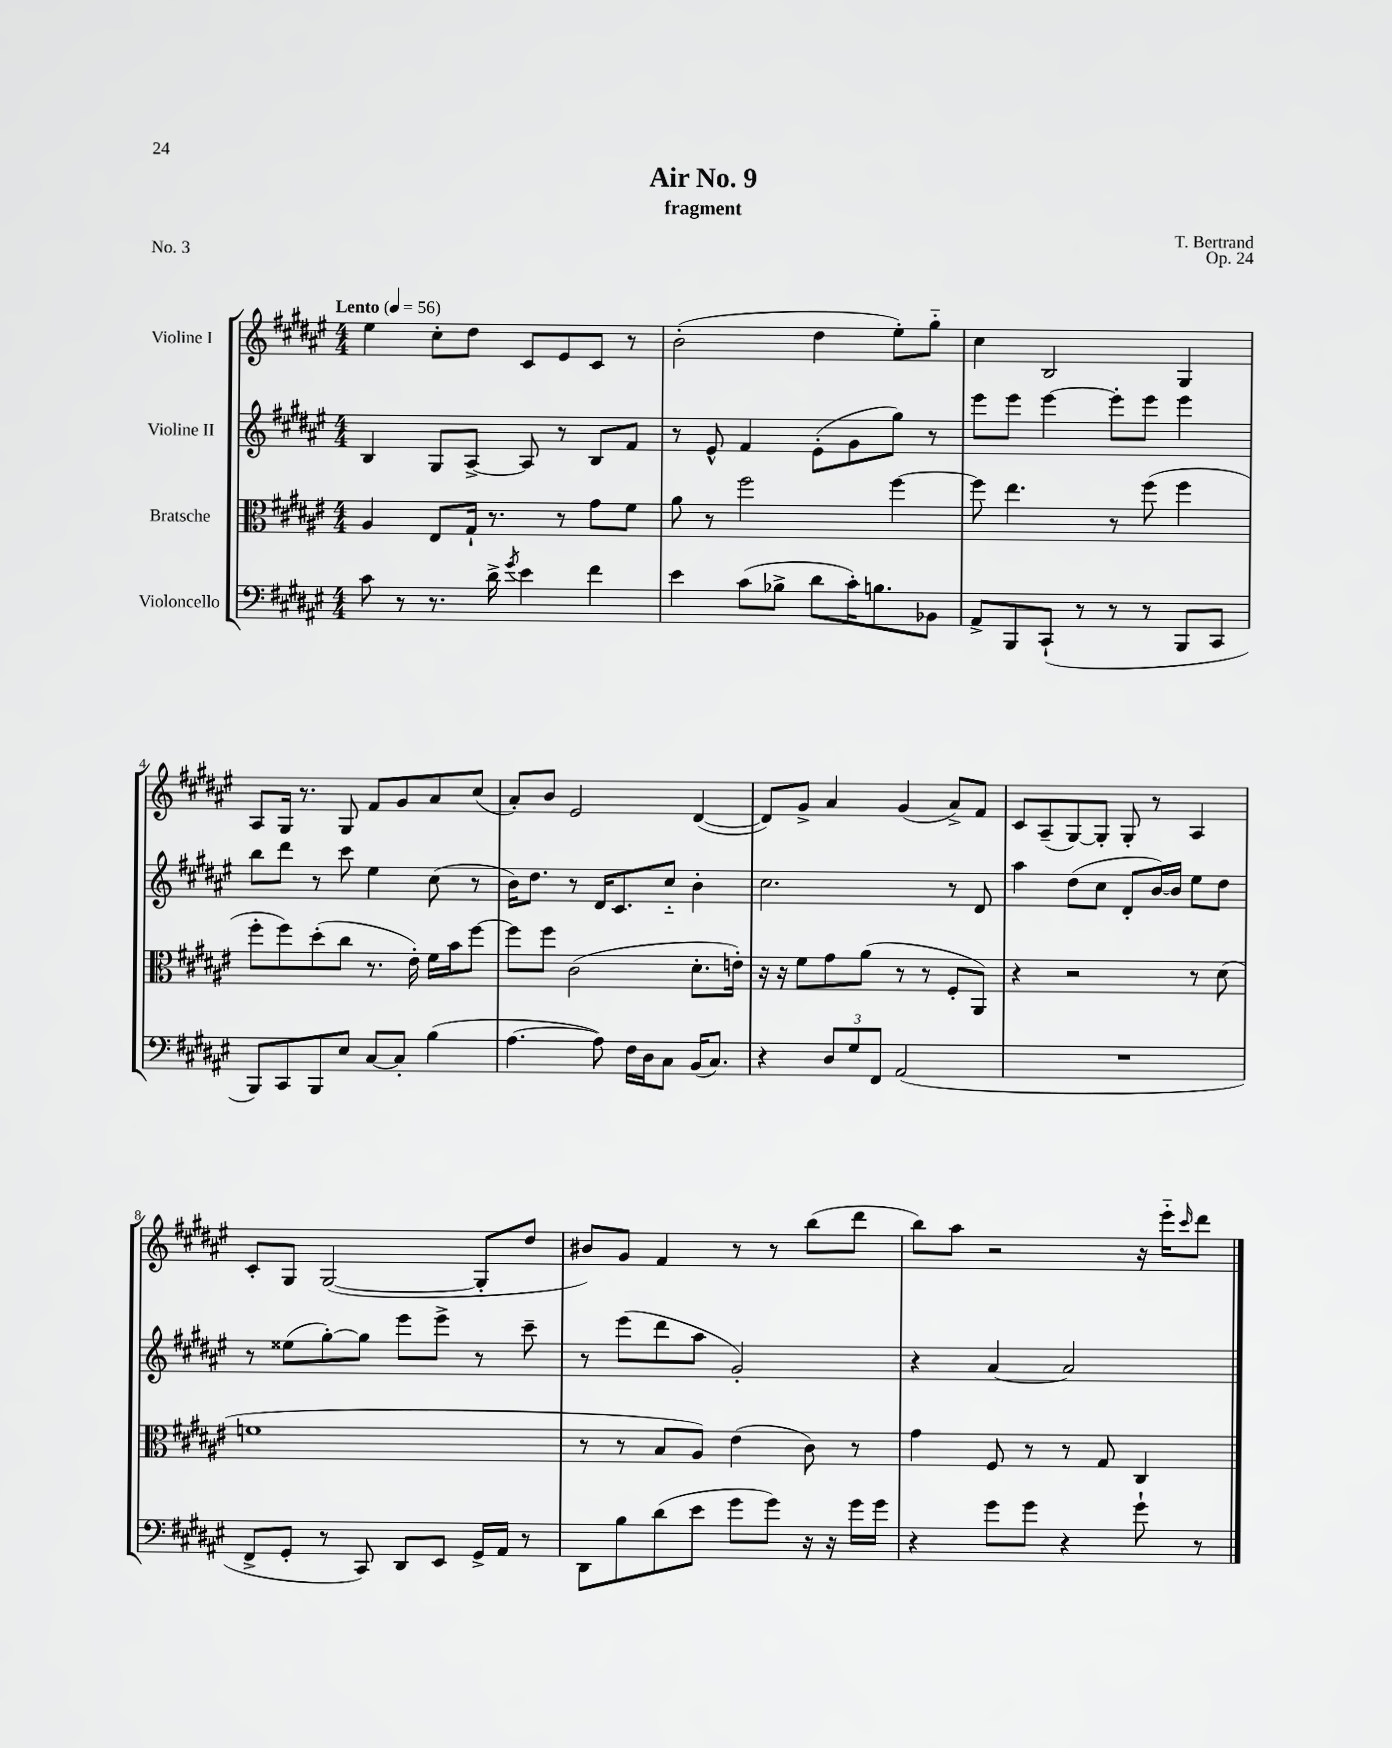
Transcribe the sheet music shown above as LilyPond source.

\header { title = "Air No. 9" composer = "T. Bertrand" subtitle = "fragment" opus = "Op. 24" piece = "No. 3" }
<<
\new StaffGroup <<
\new Staff = "s0" \with { instrumentName = "Violine I" } {
    \clef treble \key fis \major \numericTimeSignature \time 4/4 \tempo "Lento" 4 = 56
    eis''4 cis''8-. dis''8 cis'8 eis'8 cis'8 r8 |
    b'2-.( dis''4 eis''8-.) gis''8-_ |
    cis''4 b2 gis4 |
    ais8 gis16 r8. gis8 fis'8 gis'8 ais'8 cis''8( |
    ais'8-.) b'8 eis'2 dis'4~( |
    dis'8) gis'8-> ais'4 gis'4( ais'8->) fis'8 |
    cis'8 ais8--( gis8~) gis8-. gis8-. r8 ais4 |
    cis'8-. gis8 gis2~( gis8-. dis''8 |
    bis'8) gis'8 fis'4 r8 r8 b''8( dis'''8 |
    b''8) ais''8 r2 r16 eis'''16-_ \grace { cis'''16 } dis'''8 \bar "|." |
}
\new Staff = "s1" \with { instrumentName = "Violine II" } {
    \clef treble \key fis \major \numericTimeSignature \time 4/4
    b4 gis8 ais8~-> ais8 r8 b8 fis'8 |
    r8 eis'8-^ fis'4 eis'8-.( gis'8 gis''8) r8 |
    eis'''8 eis'''8 eis'''4~ eis'''8-. eis'''8 eis'''4 |
    b''8 dis'''8 r8 cis'''8 eis''4 cis''8( r8 |
    b'16) dis''8. r8 dis'16 cis'8. cis''8-_ b'4-. |
    cis''2. r8 dis'8 |
    ais''4 dis''8( cis''8 dis'8-. b'16~) b'16 eis''8 dis''8 |
    r8 eisis''8( gis''8~-.) gis''8 eis'''8 eis'''8-> r8 cis'''8-- |
    r8 eis'''8( dis'''8 ais''8 gis'2-.) |
    r4 ais'4~ ais'2 \bar "|." |
}
\new Staff = "s2" \with { instrumentName = "Bratsche" } {
    \clef alto \key fis \major \numericTimeSignature \time 4/4
    ais4 eis8 gis16-! r8. r8 gis'8 fis'8 |
    ais'8 r8 fis''2 fis''4~ |
    fis''8 eis''4. r8 fis''8( fis''4 |
    fis''8-. fis''8) dis''8-.( cis''8 r8. eis'16-.) fis'16 b'16 fis''8~ |
    fis''8 fis''8 cis'2( dis'8.-. e'16-.) |
    r16 r16 fis'8 gis'8 ais'8( r8 r8 fis8-. ais,8) |
    r4 r2 r8 dis'8( |
    f'1 |
    r8 r8 b8 ais8) eis'4( cis'8) r8 |
    gis'4 fis8 r8 r8 gis8 cis4 \bar "|." |
}
\new Staff = "s3" \with { instrumentName = "Violoncello" } {
    \clef bass \key fis \major \numericTimeSignature \time 4/4
    cis'8 r8 r8. dis'16-> \acciaccatura { gis'8 } eis'4 fis'4 |
    eis'4 cis'8( bes8-> dis'8 cis'16-.) b8. bes,8 |
    ais,8-> b,,8 cis,8-!( r8 r8 r8 b,,8 cis,8 |
    b,,8) cis,8 b,,8 eis8 cis8~ cis8-. b4( |
    ais4.~ ais8) fis16 dis16 cis8 b,16( cis8.) |
    r4 \tuplet 3/2 { dis8 gis8 fis,8 } ais,2( |
    R1 |
    fis,8-> gis,8-. r8 cis,8) dis,8 eis,8 gis,16-> ais,16 r8 |
    dis,8 b8 dis'8( eis'8 gis'8 gis'8) r16 r16 gis'16 gis'16 |
    r4 gis'8 gis'8 r4 gis'8-! r8 \bar "|." |
}
>>
>>
